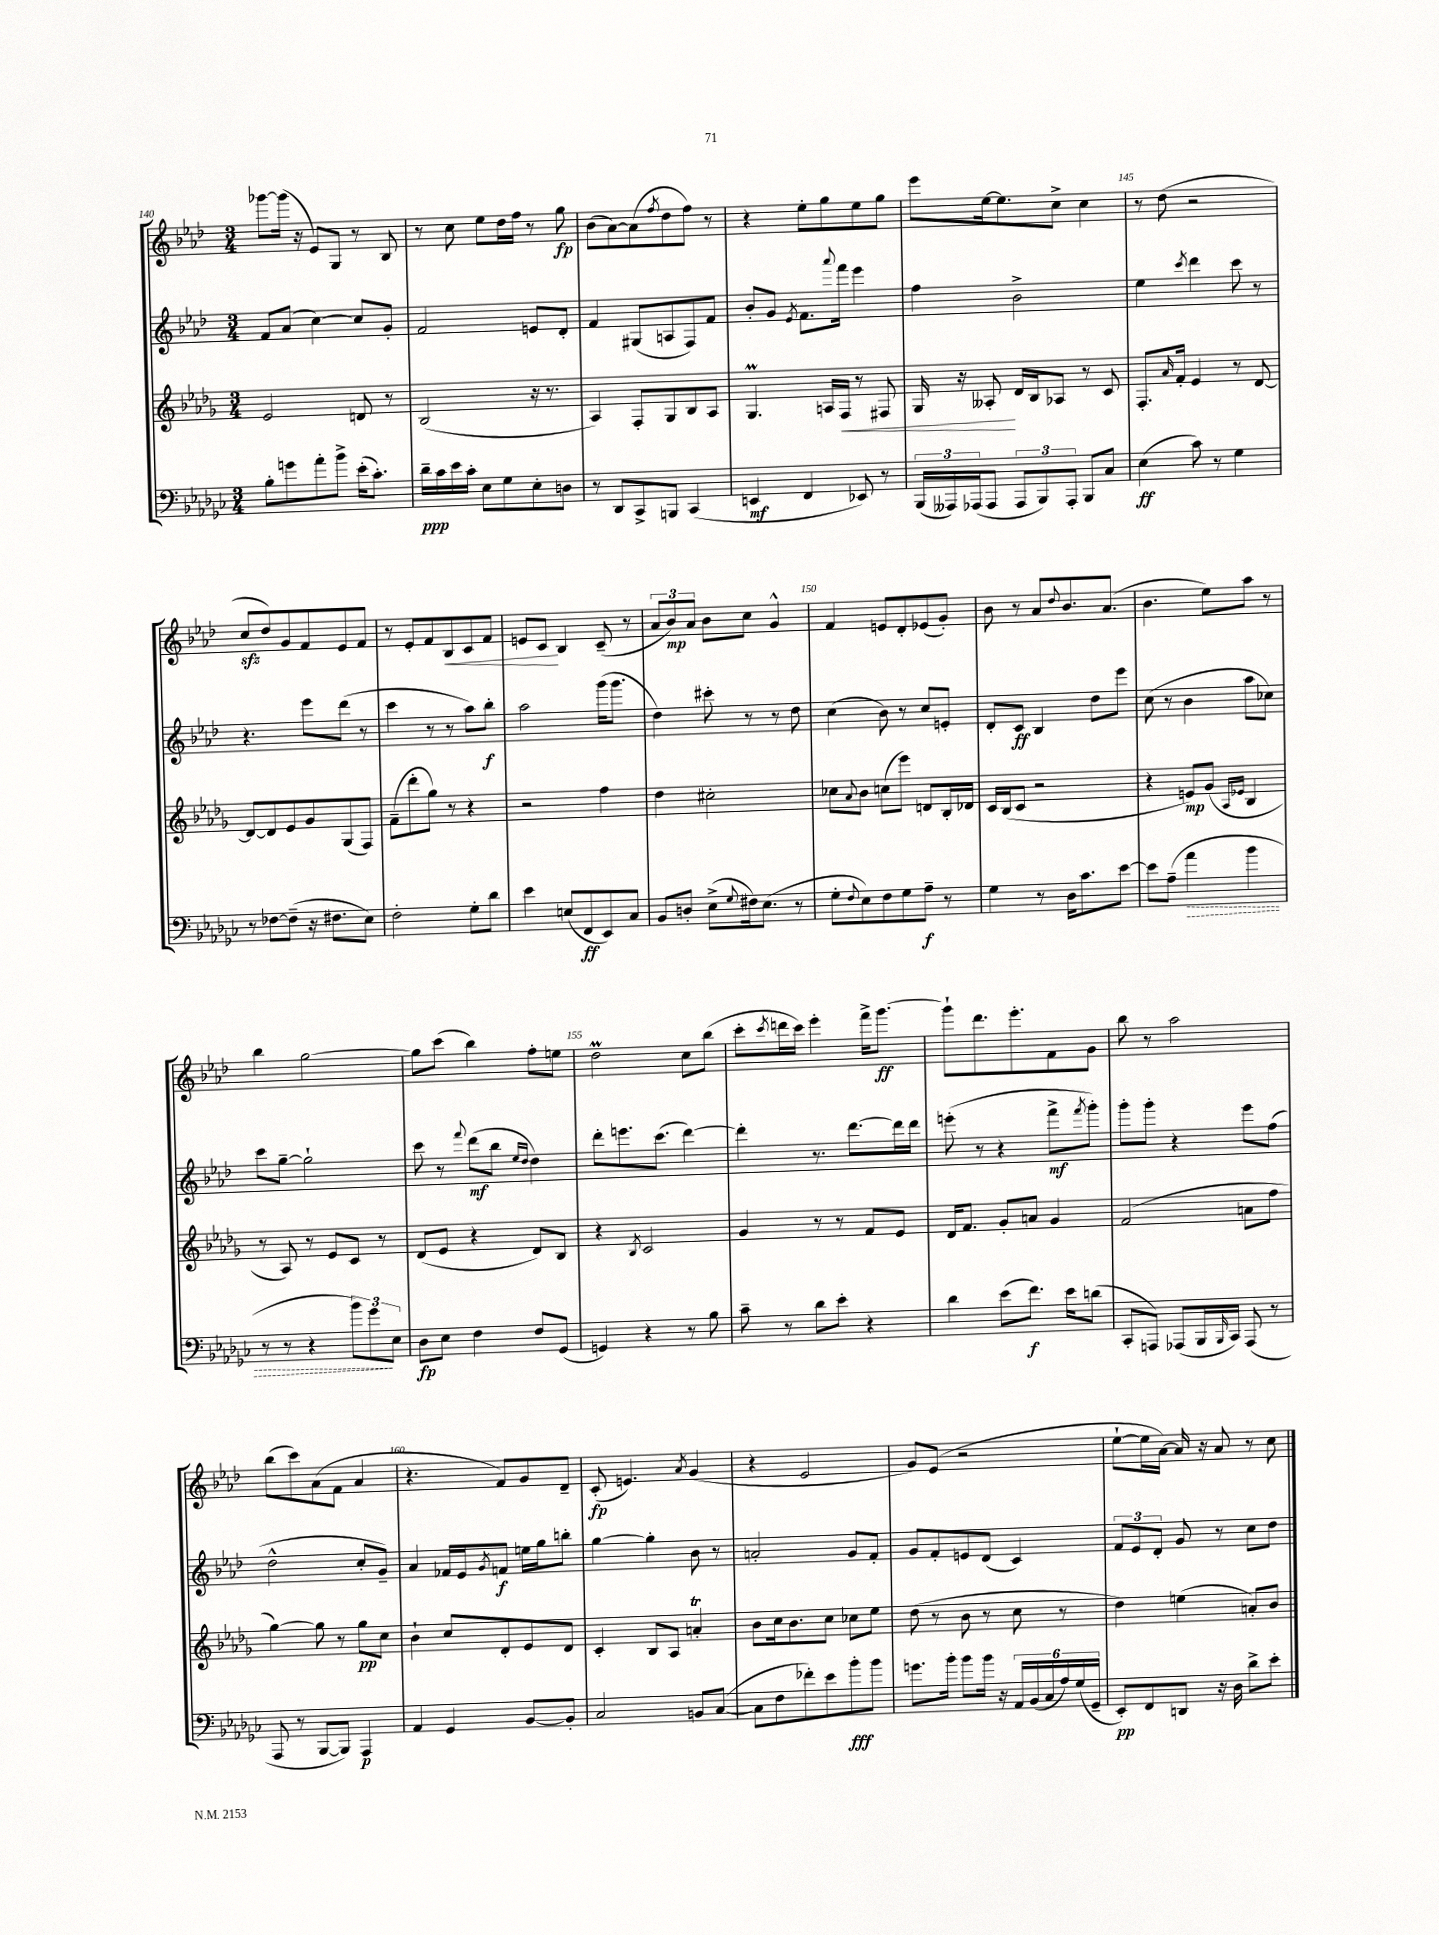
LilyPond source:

<<
\new StaffGroup <<
\new Staff = "s0" {
    \clef treble \key aes \major \numericTimeSignature \time 3/4
    ges'''8~ ges'''16( r16 ees'8) g8 r8 bes8 |
    r8 c''8 ees''8 des''16 f''16 r8 g''8\fp |
    bes'8( aes'8~) aes'8( \acciaccatura { f''8 } des''8 f''8) r8 |
    r4 ees''8-. g''8 ees''8 g''8 |
    ees'''8 ees''16~ ees''8. c''8-> c''4 |
    r8 des''8( r2 |
    c''8\sfz des''8) g'8 f'8 ees'8 f'8 |
    r8 ees'8-. f'8 bes8\< c'8 f'8 |
    e'8 c'8\! bes4 c'8--( r8 |
    \tuplet 3/2 { aes'8 bes'8\mp) aes'8 } bes'8 c''8 g'4-^ |
    f'4 e'8 des'8-. ees'8( g'8-.) |
    bes'8 r8 aes'8 \appoggiatura { des''8 } bes'8. aes'8.( |
    bes'4. ees''8) aes''8 r8 |
    bes''4 g''2~ |
    g''8 c'''8( bes''4) f''8-. e''8 |
    des''2\prall c''8 bes''8( |
    c'''8-. \acciaccatura { c'''8 } d'''16 c'''16) ees'''4-. f'''16-> g'''8.~\ff |
    g'''8-! des'''8. ees'''8.-. f'8 g'8 |
    bes''8 r8 aes''2 |
    bes''8( c'''8) aes'8( f'8 aes'4 |
    r4. f'8) g'8 des'8-- |
    c'8-.\fp( e'4.) \acciaccatura { aes'8 } g'4( |
    r4 ees'2 |
    g'8) ees'8( r2 |
    ees''8~-! ees''16 aes'16~) aes'16 r16 aes'8 r8 c''8 \bar "|." |
}
\new Staff = "s1" {
    \clef treble \key aes \major \numericTimeSignature \time 3/4
    f'8 aes'8( c''4~) c''8 g'8-. |
    f'2 e'8 des'8-. |
    f'4 gis8( a8 f8) f'8 |
    bes'8-. g'8 \acciaccatura { ees'8 } f'8. \appoggiatura { aes'''8 } f'''16 ees'''4 |
    f''4 bes'2-> |
    ees''4 \acciaccatura { c'''8 } des'''4 c'''8 r8 |
    r4. ees'''8 des'''8( r8 |
    c'''4 r8 r8 aes''8) bes''8-.\f |
    aes''2 g'''16( g'''8. |
    des''4) cis'''8-. r8 r8 des''8 |
    c''4( bes'8) r8 c''8 e'8-. |
    des'8-. c'8\ff bes4 des''8 ees'''8 |
    c''8( r8 bes'4 aes''8 ces''8) |
    c'''8 g''8~-- g''2-! |
    c'''8 r8 \appoggiatura { f'''8 } des'''8\mf( bes''8 \grace { ees''16 des''16 } des''4) |
    des'''8-. e'''8. c'''8.( des'''4~) |
    des'''4-. r8. des'''8.~ des'''16 des'''16 |
    e'''8-.( r8 r4 f'''8->\mf \acciaccatura { f'''8 } g'''8-.) |
    g'''8-. g'''8-. r4 ees'''8 f''8( |
    des''2-^ c''8-. g'8--) |
    aes'4 fes'16 ees'16 \acciaccatura { g'8 } f'8\f e''16 g''16 b''8-. |
    g''4~ g''4-. bes'8 r8 |
    a'2-. g'8 f'8-. |
    g'8 f'8-. e'8 des'8( c'4) |
    \tuplet 3/2 { f'8 ees'8 des'8-. } g'8 r8 c''8 des''8 \bar "|." |
}
\new Staff = "s2" {
    \clef treble \key des \major \numericTimeSignature \time 3/4
    ees'2 d'8 r8 |
    bes2( r16 r8. |
    aes4) f8-. ges8 bes8 aes8 |
    ges4.\prall a16 f16\< r8 fis8 |
    ges16 r16 aeses8-.\! des'16 bes16 aes8 r8 c'8 |
    f8.-. \grace { aes'16 } f'16-. ees'4 r8 des'8~ |
    des'8~ des'8 ees'8 ges'8 ges8( f8) |
    f'8--( des'''8-. ges''8) r8 r4 |
    r2 f''4 |
    des''4 cis''2-. |
    ces''8 \appoggiatura { aes'8 } bes'8 c''8( ees'''8) d'8 bes16-. des'16 |
    c'16 bes16( c'8 r2 |
    r4 e'8\mp) ges'8( \grace { aes16 ees'16 } bes4 |
    r8 aes8) r8 ees'8 c'8 r8 |
    des'8( ees'8 r4 des'8) bes8 |
    r4 \acciaccatura { bes8 } c'2 |
    ges'4 r8 r8 f'8 ees'8 |
    des'16 f'8. ges'8-. a'8 ges'4 |
    f'2( a'8 f''8 |
    ges''4~) ges''8 r8 ges''8\pp c''8 |
    bes'4-! c''8 des'8-. ees'8 des'8 |
    c'4-. bes8 aes8 a'4-.\trill |
    bes'8 c''16 bes'8. c''8 ces''8 ees''8 |
    des''8( r8 bes'8 r8 c''8 r8 |
    des''4) e''4( a'8-.) bes'8 \bar "|." |
}
\new Staff = "s3" {
    \clef bass \key ges \major \numericTimeSignature \time 3/4
    bes8-. g'8 aes'8-. bes'8-> ees'16-.( ces'8.-.) |
    des'16--\ppp ces'16 ees'16 ces'16-. ees8 ges8 ees8-. d8 |
    r8 des,8 ces,8-> b,,8 ces,4( |
    e,4\mf f,4 ees,8) r8 |
    \tuplet 3/2 { bes,,16( aeses,,16) aes,,16( } aes,,8 \tuplet 3/2 { aes,,8 bes,,8) aes,,8-. } bes,,8 ces8 |
    ees4\ff( ces'8) r8 ges4 |
    r8 fes8~ fes8--( r16 fis8. ees8) |
    f2-. ges8-. des'8 |
    ees'4 e8( f,8\ff ees,8) ces8 |
    bes,8 d8-. ees8->( \appoggiatura { ges8 } fis16) ees8.( r8 |
    ges8-. \appoggiatura { f8 } ees8) f8 ges8 aes8--\f r8 |
    ges4 r8 des16 ces'8. ees'8~ |
    ees'8 aes8--( \once \override Hairpin.style = #'dashed-line aes'4\> bes'4 |
    r8 r8 r4 \tuplet 3/2 { bes'8) ges'8\! ees8 } |
    des8\fp ees8 f4 f8 ges,8( |
    g,4) r4 r8 bes8 |
    ces'8-- r8 des'8 ees'8-. r4 |
    des'4 ees'8( f'8.\f) ees'16 d'8( |
    ces,8-. a,,8) aes,,8( bes,,16 \grace { bes,,16 } ces,16) aes,,8( r8 |
    aes,,8 r8 bes,,8~ bes,,8) aes,,4\p |
    aes,4 ges,4 bes,8~ bes,8-. |
    ces2 b,8 ces8~( |
    ces8 f8 fes'8-.) ees'8 bes'8-.\fff bes'8 |
    g'8. bes'16-. bes'8 bes'16 r16 \tuplet 6/4 { aes,16 bes,16( ces16 aes16) ges16( ges,16-- } |
    ees,8-.\pp) f,8 d,8 r16 des16 des'8-> ees'8-. \bar "|." |
}
>>
>>
\layout { \context { \Score currentBarNumber = #140 \override BarNumber.break-visibility = ##(#f #t #t) barNumberVisibility = #(every-nth-bar-number-visible 5) } }
